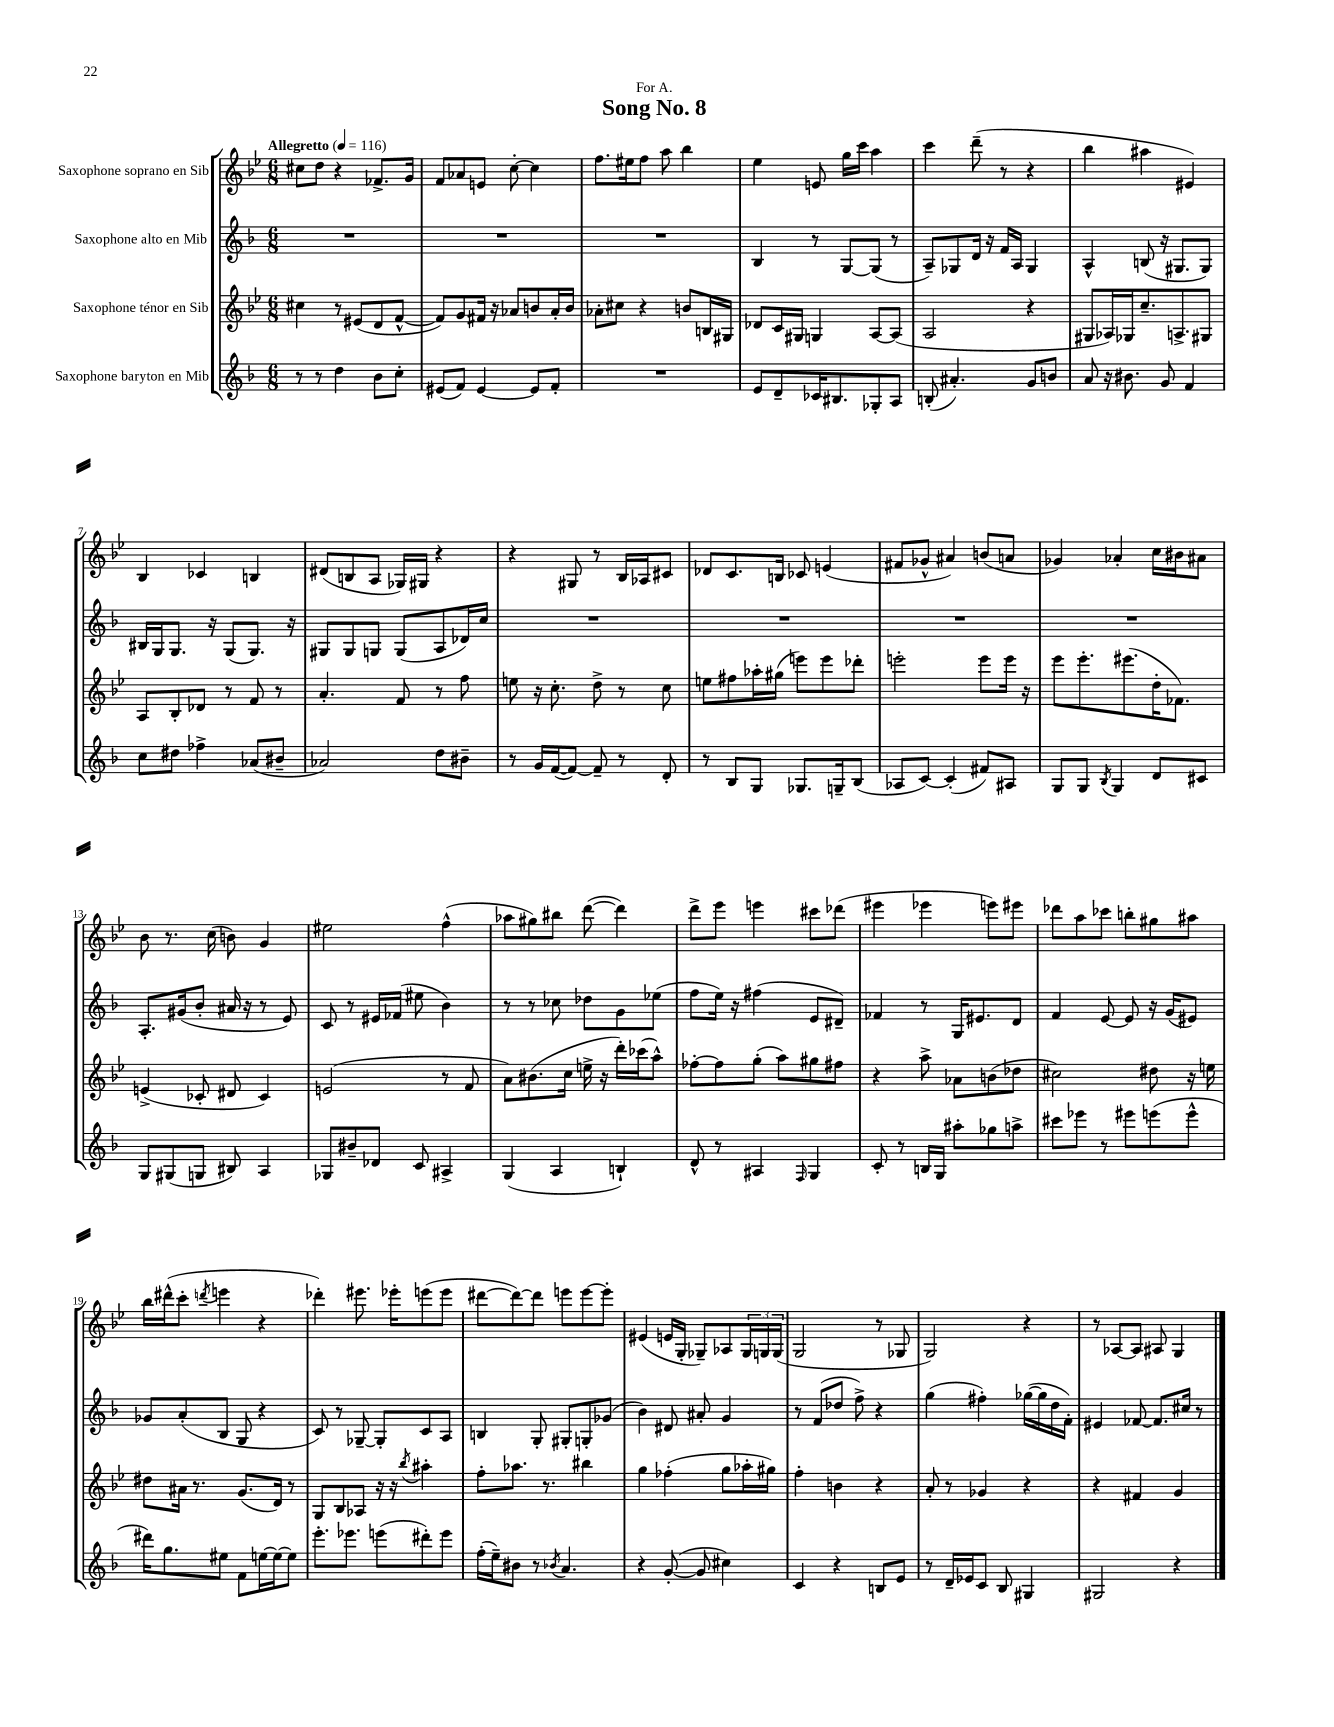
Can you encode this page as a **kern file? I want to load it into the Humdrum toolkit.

**kern	**kern	**kern	**kern
*part4	*part3	*part2	*part1
*staff4	*staff3	*staff2	*staff1
*I"Saxophone baryton en Mib	*I"Saxophone ténor en Sib	*I"Saxophone alto en Mib	*I"Saxophone soprano en Sib
*clefG2	*clefG2	*clefG2	*clefG2
*k[b-]	*k[b-e-]	*k[b-]	*k[b-e-]
*M6/8	*M6/8	*M6/8	*M6/8
*MM116	*MM116	*MM116	*MM116
=1	=1	=1	=1
!	!	!	!LO:TX:a:B:t=Allegretto
8r	4cc#X\	2.r	8cc#X\L
8r	.	.	8dd\J
4dd\	8r	.	4r
.	(8e#X/L	.	.
8b-\L	8d/	.	8.f-X^/L
8cc'\J	[8f^^/J	.	.
.	.	.	16g/Jk
=2	=2	=2	=2
(8e#X/L	8f/L])	2.r	8f/L
8f/J)	8g/	.	8a-X/
[4e#/	16f#X/Jk	.	8en/J
.	16r	.	.
.	8a-X/L	.	[8cc'\
8e#/L]	8bn/	.	4cc\]
8f'/J	16a-'/L	.	.
.	16b/JJ	.	.
=3	=3	=3	=3
2.r	8a-X'\L	2.r	8.ff\L
.	8cc#X\J	.	.
.	.	.	16ee#X\k
.	4r	.	8ff\J
.	.	.	8aa\
.	8bn/L	.	4bb-\
.	16Bn/L	.	.
.	16G#X/JJ	.	.
=4	=4	=4	=4
8e/L	8d-X/L	4B-/	4ee-\
8d~/	16c/L	.	.
.	16G#X/JJ	.	.
16c-X/K	4Gn/	8r	8en/
8.B#X/	.	.	.
.	.	[8G/L	16gg\LL
.	.	.	16ccc\JJ
8G-X'/	[8A/L	(8G/J]	4aa\
8A/J	(8A/J]	8r	.
=5	=5	=5	=5
(8Bn'/	2A/	8A~/L)	4ccc\
4.a#X'/)	.	8G-X/	.
.	.	16d/Jk	(8ddd~\
.	.	16r	.
.	.	16f/LL	8r
.	.	16A/JJ	.
8g/L	4r	4G-/	4r
8bn/J	.	.	.
=6	=6	=6	=6
8a/	8G#X/L	4A^^/	4bb-\
16r	16A-X/L)	.	.
8.b#X\	16G-X/J	.	.
.	8.cc~/	(8Bn/	4aa#X\
8g/	.	16r	.
.	8.An^/	8.G#X/L	.
4f/	.	.	4e#X/)
.	8G#X/J	8G#/J)	.
!!LO:LB:g=z
=7	=7	=7	=7
8cc\L	8A/L	16B#X/LL	4B-/
.	.	16G/J	.
8dd#X\J	8B-'/	8.G/J	.
4ff-X^\	8d-X/J	.	4c-X/
.	.	16r	.
.	8r	(8G/L	.
(8a-X/L	8f/	8.G/J)	4Bn/
8b#X~/J	8r	.	.
.	.	16r	.
=8	=8	=8	=8
2a-X/)	4.a'/	8G#X/L	(8d#X/L
.	.	8G#/	8Bn/
.	.	8Gn/J	8A/J
.	8f/	(8G/L	16G-X/LL)
.	.	.	16G#X/JJ
8dd\L	8r	8A/	4r
8b#X~\J	8ff\	16d-X/L)	.
.	.	16cc/JJ	.
=9	=9	=9	=9
8r	8een\	2.r	4r
16g/LL	16r	.	.
([16f/J	8.cc'\	.	.
8f/J_)	.	.	8G#X/
8f~/]	8dd^\	.	8r
8r	8r	.	16B-/LL
.	.	.	16A-X/J
8d'/	8cc\	.	8c#X/J
=10	=10	=10	=10
8r	8een\L	2.r	8d-X/L
8B-/L	8ff#X\	.	8.c/
8G/J	16aa-X'\L	.	.
.	(16gg#X\JJ	.	16Bn/Jk
8.G-X/L	8eeen\L)	.	8c-X/
.	8eee\	.	(4en/
16Gn~/k	.	.	.
(8B-/J	8ddd-X'\J	.	.
=11	=11	=11	=11
8A-X/L	2eeen'\	2.r	8f#X/L
[8c/J)	.	.	8g-X^^/J
(4c'/]	.	.	4a#X/)
8f#X/L)	8eee\L	.	(8bn/L
8A#X/J	16eee\Jk	.	8an/J
.	16r	.	.
=12	=12	=12	=12
8G/L	8eee-\L	2.r	4g-X/)
8G/J	8.eee-'\	.	.
8qB-/	.	.	.
4G/	.	.	4a-X'/
.	(8.eee#X\	.	.
8d/L	16dd'\K	.	16cc\LL
.	8.f-X\J)	.	16b#X\J
8c#X/J	.	.	8a#X\J
!!LO:LB:g=z
=13	=13	=13	=13
8G/L	(4en^/	8.A'/L	8b-\
(8G#X/	.	.	8.r
.	.	(16g#X/k	.
8Gn/J	8c-X'/	8b-'/J	.
.	.	.	(16cc\
8B#X/)	8d#X/	16a#X/	8bn\)
.	.	16r	.
4A/	4c-/)	8r	4g/
.	.	8e/)	.
=14	=14	=14	=14
8G-X/L	(2en/	8c/	2ee#X\
8b#X~/	.	8r	.
8d-X/J	.	16e#X/LL	.
.	.	(16f-X/JJ	.
8c/	.	8ee#X\	.
4A#X^/	8r	4b-\)	(4ff^^\
.	8f/	.	.
=15	=15	=15	=15
(4G/	8a\L)	8r	8aa-X\L
.	(8.b#X\	8r	8gg#X\)
4A/	.	8cc-X\	8bb#X\J
.	16cc\Jk	.	.
.	16een^\	8dd-X\L	([8ddd\
.	16r	.	.
4Bn`/)	16ddd'\LL)	8g\	4ddd\])
.	(16ccc-X\J	.	.
.	8aa^^\J)	(8ee-X\J	.
=16	=16	=16	=16
8d^^/	[8ff-X'\L	8ff\L	8ddd^\L
8r	8ff-\]	16ee\Jk)	8eee-\J
.	.	16r	.
4A#X/	(8gg'\J	(4ff#X\	4eeen\
.	8aa\L)	.	.
16qqF/	.	.	.
4G/	8gg#X\	8e/L	8ccc#X\L
.	8ff#X\J	8d#X~/J)	(8ddd-X\J
=17	=17	=17	=17
8c'/	4r	4f-X/	4eee#X\
8r	.	.	.
16Bn/LL	8aa^\	8r	4eee-X\
16G/JJ	.	.	.
8aa#X'\L	8a-X\L	16G/KL	.
.	.	8.e#X/	.
8gg-X\	(8bn\	.	8eeen\L)
8aan^\J	8dd-X\J	8d/J	8eee#X\J
=18	=18	=18	=18
8ccc#X\L	2cc#X\)	4f/	8ddd-X\L
8eee-X\J	.	.	8aa\
8r	.	[8e/	8ccc-X\J
8eee#X\L	.	8e/]	8bbn'\L
(8eeen\	8dd#X\	16r	8gg#X\
.	.	(16g/KL	.
8eee^^\J	16r	8e#X/J)	8aa#X\J
.	16een\	.	.
!!LO:LB:g=z
=19	=19	=19	=19
16ddd#X\KL)	8dd#X\L	8g-X/L	16bb-\LL
8.gg\	.	.	(16ddd#X^^\J
.	16a#X\Jk	(8a'/	8ccc'\J
.	8.r	.	.
.	.	.	8qdddn/
8ee#X\J	.	8B-/J	4eeen\
8f\L	(8.g/L	8G/	.
[16een\L	.	4r	4r
16ee\J_	16d/Jk)	.	.
8ee\J]	8r	.	.
=20	=20	=20	=20
8.eee'\L	8G/L	8c/)	4ddd-X'\)
.	8B-/	8r	.
8.eee-X\J	.	.	.
.	8A-X/J	[8G-X~/	8.eee#X\
(8eeen\L	16r	8G-'/L]	.
.	16r	.	16eee-X'\KL
.	8qbb-/	.	.
8ddd#X'\)	4aa#X'\	8c/	(8eeen\
8eee\J	.	8A/J	8eee\J
=21	=21	=21	=21
(16ff'\LL	8ff'\L	4Bn/	[8ddd#X\L
16ee~\J)	.	.	.
8b#X\J	8.aa-X\J	.	8ddd#\_)
8r	.	8G'/	8ddd#\J]
.	8.r	.	.
8qb-X/	.	.	.
4.a/	.	8G#X'/L	8eeen\L
.	4bb#X\	8Gn'/	[8eee\
.	.	(8g-X/J	8eee'\J]
=22	=22	=22	=22
4r	4gg\	4b-\)	(4e#X/
([8g'/	(4ff-X'\	8d#X/	16en/LL
.	.	.	16G'/JJ
8g/]	.	8a#X'/	8G-X~/L)
4cc#X\)	8gg\L	4g/	8A-X/
.	16aa-X'\L	.	24G-/L
.	.	.	24Gn/
.	16gg#X\JJ)	.	.
.	.	.	(24G/JJ
=23	=23	=23	=23
4c/	4ff'\	8r	2G/
.	.	(8f/L	.
4r	4bn\	8dd-X/J	.
.	.	8ff^\)	.
8Bn/L	4r	4r	8r
8e/J	.	.	8G-X/
=24	=24	=24	=24
8r	8a'/	(4gg\	2G/)
16d~/LL	8r	.	.
16e-X/J	.	.	.
8c/J	4g-X/	4ff#X'\)	.
8B-/	.	.	.
4G#X/	4r	([16gg-X\LL	4r
.	.	16gg-\]	.
.	.	16dd\	.
.	.	16f'\JJ)	.
=25	=25	=25	=25
2G#X/	4r	4e#X/	8r
.	.	.	[8A-X/L
.	4f#X/	[8f-X/	8A-/J]
.	.	8.f-/L]	8A#X/
4r	4g/	.	4G/
.	.	16cc#X/Jk	.
.	.	8r	.
==	==	==	==
*-	*-	*-	*-
